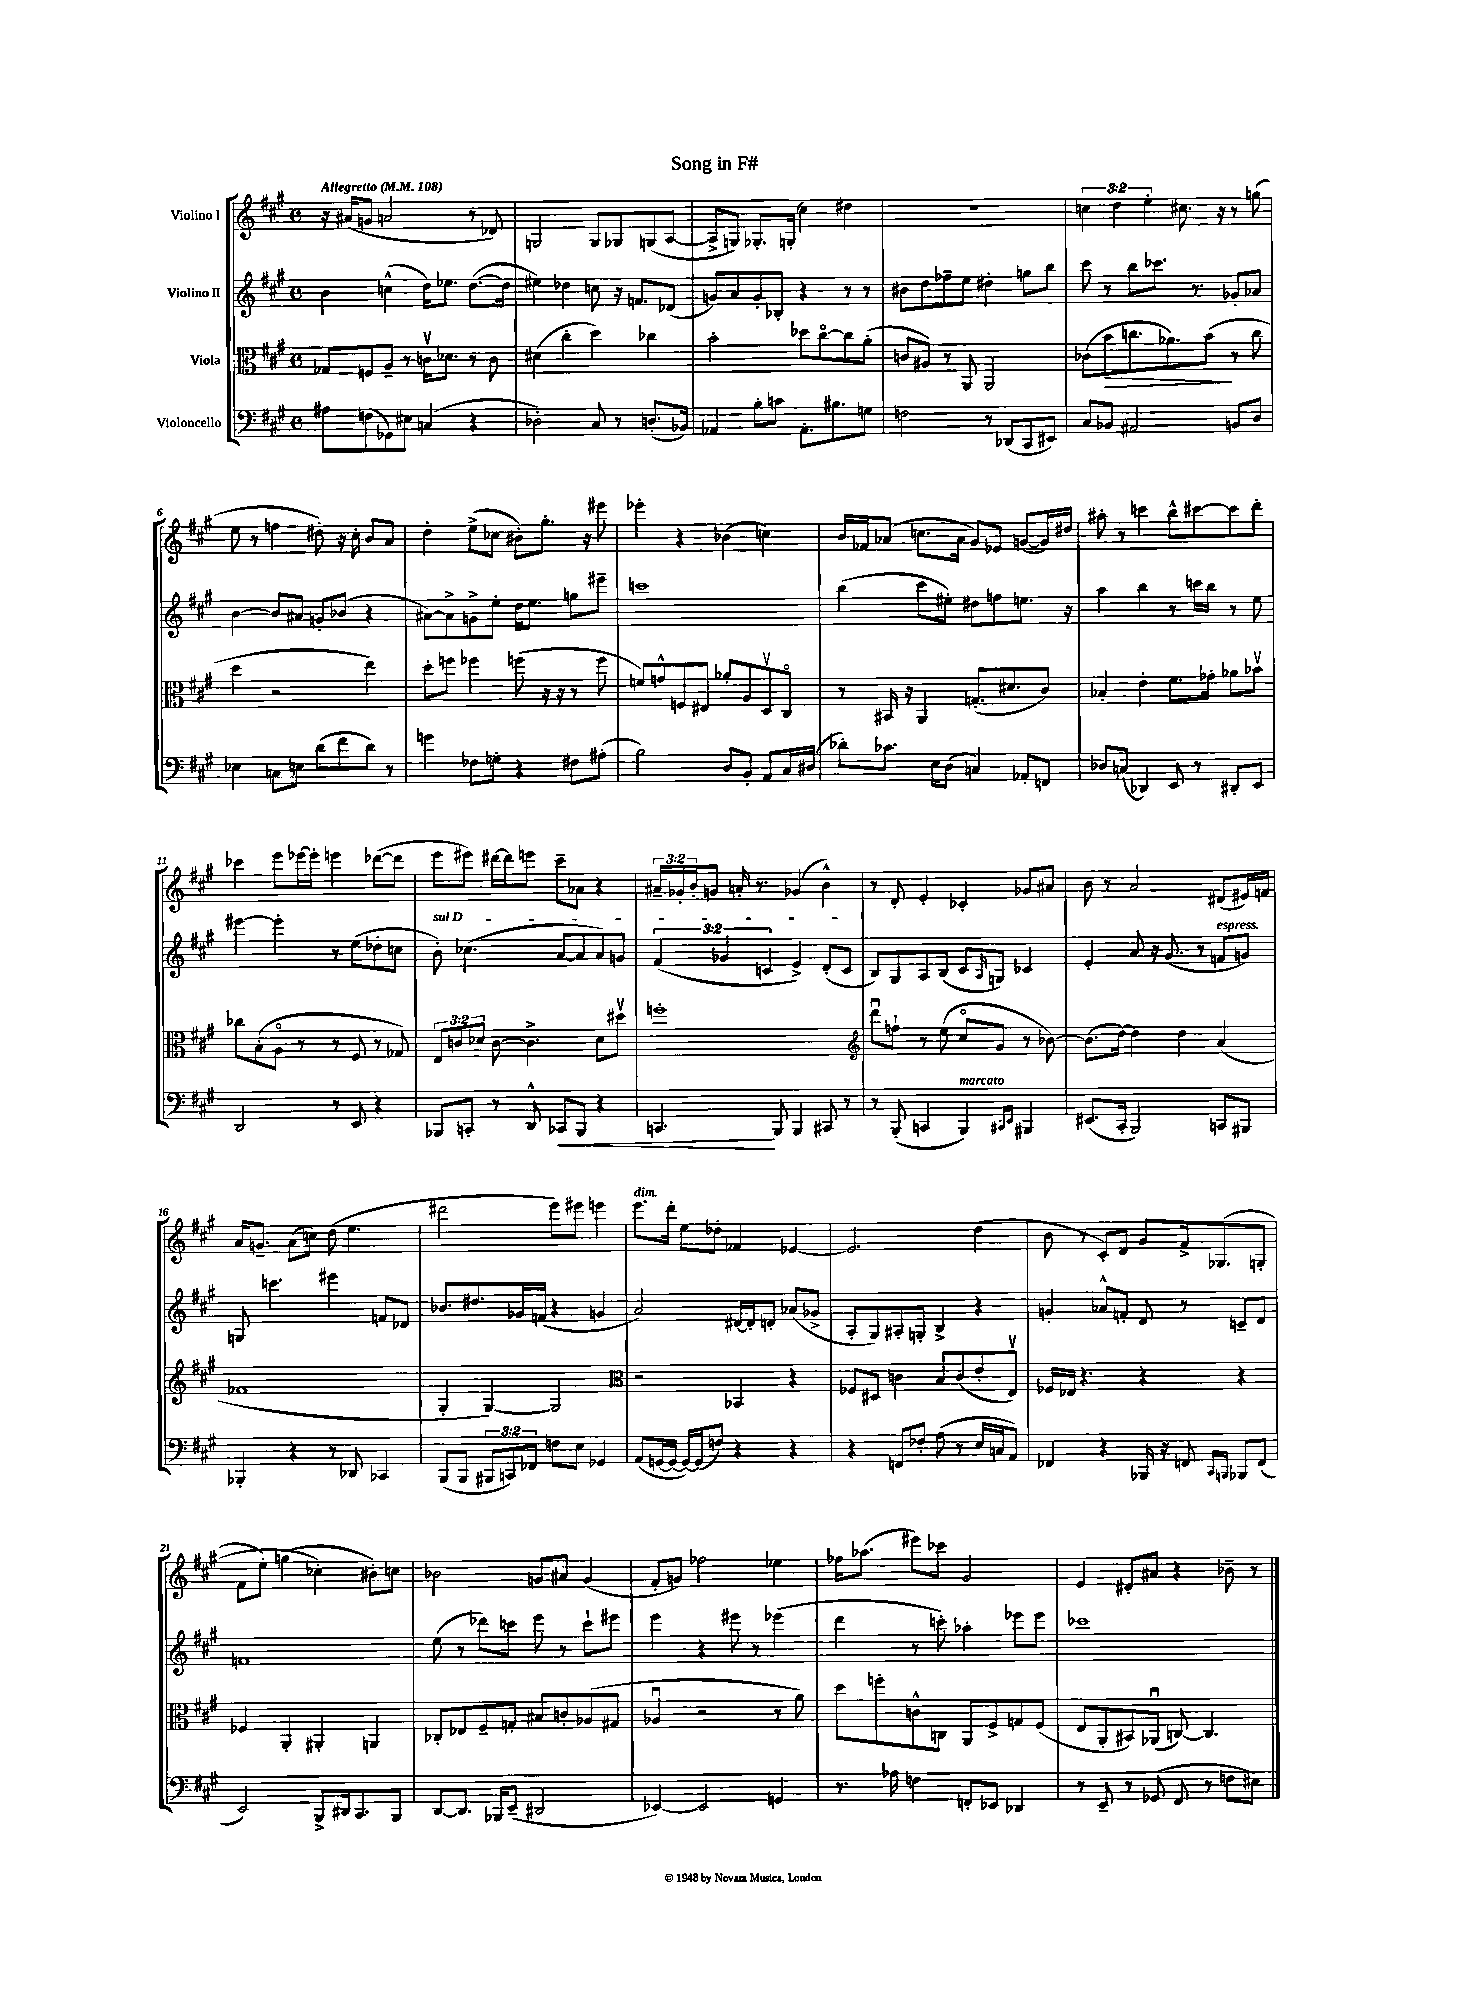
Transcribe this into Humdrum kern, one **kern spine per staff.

**kern	**dynam	**kern	**dynam	**kern	**kern
*part4	*part4	*part3	*part3	*part2	*part1
*staff4	*staff4	*staff3	*staff3	*staff2	*staff1
*I"Violoncello	*	*I"Viola	*	*I"Violino II	*I"Violino I
*clefF4	*	*clefC3	*	*clefG2	*clefG2
*k[f#c#g#]	*	*k[f#c#g#]	*	*k[f#c#g#]	*k[f#c#g#]
*M4/4	*	*M4/4	*	*M4/4	*M4/4
*met(c)	*	*met(c)	*	*met(c)	*met(c)
*MM108	*	*MM108	*	*MM108	*MM108
=1	=1	=1	=1	=1	=1
!	!	!	!	!	!LO:TX:a:B:t=Allegretto
8A#X\L	.	8G-X/L	.	4b\	16r
.	.	.	.	.	(16a#X/KL
(8Fn\	.	8Fn/	.	.	8gn/J
8GG-X\)	.	8A~/J	.	(4ccn^^\	2an/
8E#X\J	.	8r	.	.	.
(4Cn/	.	16cnv\KL	.	16dd\KL)	.
.	.	8.d-X\J	.	8.ee-X\J	.
4r	.	8r	.	([8.dd\L	8r
.	.	8c\	.	.	8d-X/)
.	.	.	.	16dd\Jk]	.
=2	=2	=2	=2	=2	=2
2D-X'\)	.	(4d#X\	.	4ee#X\)	2Gn/
.	.	4cc#'\	.	4dd-X\	.
8C#/	.	4dd\)	.	8ccn\	8G/L
8r	.	.	.	16r	8G-X/
.	.	.	.	8.fn/L	.
(8.Dn'/L	.	4cc-X\	.	.	(8Gn/
.	.	.	.	(8d-X/J	[8A/J
16BB-X/Jk)	.	.	.	.	.
=3	=3	=3	=3	=3	=3
4AA-X/	.	2b'\	.	8gn/L)	8A^/L]
.	.	.	.	8a/	8Gn/J)
8B'\L	.	.	.	8g'/	8.G-X'/L
8cn\J	.	.	.	8B-X'/J	.
.	.	.	.	.	(16Gn'/Jk
8.AA-'\L	.	8dd-X\L	.	4r	4cc#\)
.	.	[8cc#\	.	.	.
8.B#X\	.	.	.	.	.
.	.	8cc#\]	.	8r	4dd#X\
8Gn\J	.	(8a'\J	.	8r	.
=4	=4	=4	=4	=4	=4
2Fn\	.	8cn/L	.	8b#X\L	1r
.	.	8A#X/J)	.	8dd\	.
.	.	8r	.	8ff-X~\	.
.	.	8AA/	.	8ee\J	.
8r	.	2AA/	.	4dd#X'\	.
(8DD-X/L	.	.	.	.	.
8CC#/	.	.	.	8ggn\L	.
8EE#X/J)	.	.	.	8bb\J	.
=5	=5	=5	=5	=5	=5
8C#/L	.	(8c-X\L	.	8ccc#\	6ccn\
!	!	!	!LO:HP:b	!	!
8BB-X/J	.	8b\	>	8r	.
.	.	.	.	.	6dd\
2AA#X/	.	8.ccn\	.	8bb\L	.
.	.	.	.	.	6ee'\
.	.	.	.	8.ccc-X\J	.
.	.	8.a-X\)	.	.	.
.	.	.	.	.	8.cc#X\
.	.	.	.	8.r	.
.	.	(8b\J	.	.	.
.	.	.	.	.	16r
8BBn/L	.	8r	]	8g-X'/L	8r
8D/J	.	8cc\	.	8a-X/J	(8ggn\
!!LO:LB:g=z
=6	=6	=6	=6	=6	=6
4E-X\	.	4dd\	.	[4b\	8ee\
.	.	.	.	.	8r
8Cn\L	.	2r	.	8b/L]	4ffn\
8En\J	.	.	.	8a#X/J	.
(8d\L	.	.	.	8gn'/L	8dd#X'\)
8f#\	.	.	.	(8b-X/J	16r
.	.	.	.	.	16cc#'\
8d\J)	.	4ee\)	.	4r	8b/L
8r	.	.	.	.	8a/J
=7	=7	=7	=7	=7	=7
4gn\	.	8dd'\L	.	[8a#X\L)	4dd'\
.	.	8ffn\J	.	8a#^\]	.
8F-X\L	.	4ff-X\	.	8gn^\	(8ee^\L
8Gn'\J	.	.	.	8ee'\J	8cc-X\J
4r	.	(8ffn\	.	16dd\KL	8b#X'\L)
.	.	.	.	8.ee\J	.
.	.	16r	.	.	8.gg#'\J
.	.	16r	.	.	.
8F#X\L	.	8r	.	8ggn\L	.
.	.	.	.	.	16r
(8A#X'\J	.	8ff\	.	8eee#X~\J	8eee#X\
=8	=8	=8	=8	=8	=8
2B\)	.	8fn/L)	.	1cccn	4eee-X'\
.	.	8gn^^/	.	.	.
.	.	8Fn/	.	.	4r
.	.	8E#X/J	.	.	.
8D/L	.	8a-X'/L	.	.	(4b-X\
8BB'/J	.	8A/	.	.	.
8AA/L	.	8Dv/	.	.	4ccn\)
16C#/L	.	8C#/J	.	.	.
(16D#X/JJ	.	.	.	.	.
=9	=9	=9	=9	=9	=9
8d-X'\L)	.	8r	.	(4bb\	16b/LL
.	.	.	.	.	16f-X/J
8.c-X\J	.	16BB#X/	.	.	(8a-X/J
.	.	16r	.	.	.
.	.	4AA/	.	8ccc#\L	8.ccn\L
16E\KL	.	.	.	.	.
(8D\J	.	.	.	8ee#X'\J)	.
.	.	.	.	.	16a-\Jk
4Cn/)	.	(8.Gn'/L	.	8dd#X\L	8g#/L)
.	.	.	.	8ffn\	8e-X/J
.	.	8.d#X/	.	.	.
8AA-X'/L	.	.	.	8.een\J	([8gn/L
8FFn/J	.	8c#/J)	.	.	16g/L])
.	.	.	.	16r	16dd#X/JJ
=10	=10	=10	=10	=10	=10
8D-X/L	.	4B-X'/	.	4aa\	8aa#X'\
(8Cn/J	.	.	.	.	8r
4DD-X/)	.	4e'\	.	4bb\	4cccn\
8EE/	.	8.f#\L	.	8r	8bb^^\L
8r	.	.	.	16cccn\LL	[8ccc#X\
.	.	16g-X'\Jk	.	16bb\JJ	.
8DD#X'/L	.	8a-X\L	.	8r	8ccc#\]
8EE/J	.	8b-Xv\J	.	8ee\	8ddd'\J
!!LO:LB:g=z
=11	=11	=11	=11	=11	=11
2DD/	.	8cc-X\L	.	[4eee#X\	4ccc-X\
.	.	(8B'\	.	.	.
.	.	8A\J	.	4eee#'\]	8eee\L
.	.	8r	.	.	[16eee-X\L
.	.	.	.	.	16eee-'\JJ]
8r	.	8r	.	8r	4eeen\
8EE/	.	8F#/	.	(8ee\L	.
4r	.	8r	.	8dd-X'\	([8ddd-X\L
.	.	8G-X/)	.	8ccn\J	8ddd-\J]
=12	=12	=12	=12	=12	=12
!	!	!	!	!LO:TX:a:i:t=sul D	!
8BBB-X/L	.	12E/L	.	8b'\)	8eee\L
.	.	12cn/	.	.	.
8CCn'/J	.	.	.	(4.cc-X\	8eee#X\J)
.	.	12d-X/J	.	.	.
8r	.	[8c\	.	.	[16ddd#X\LL
.	.	.	.	.	16ddd#\J]
8DD^^/	.	4.c^\]	.	.	8eeen\J
!	!LO:HP:b	!	!	!	!
8CC-X/L	<	.	.	[8a/L	8ccc#~\L
8BBB-/J	.	.	.	8a/]	8a-X\J
4r	.	8d-\L	.	8a/)	4r
.	.	8dd#Xv\J	.	8gn/J	.
=13	=13	=13	=13	=13	=13
4.CCn/	.	1ffn'	.	(6f#/	24a#X~/LL
.	.	.	.	.	24g-X'/
.	.	.	.	.	24b'/J
.	.	.	.	.	8gn/J
.	.	.	.	6g-X/	.
.	.	.	.	.	16an'/
.	.	.	.	.	8.r
.	.	.	.	6cn/	.
8BBB/	[	.	.	.	.
4BBB/	.	.	.	4e^/)	(4g-X/
8CC#X/	.	.	.	(8d'/L	4b^^\)
8r	.	.	.	8c/J	.
=14	=14	=14	=14	=14	=14
*	*	*clefG2	*	*	*
8r	.	8dddu\L	.	8B/L)	8r
(8BBB'/	.	8ffn`\J	.	8G#/	8d'/
4CCn/	.	8r	.	8A/	4e'/
.	.	(8ee\	.	(8B/J	.
!LO:TX:a:i:t=marcato	!	!	!	!	!
4BBB/)	.	8cc#/L	.	8c#/L	4c-X'/
.	.	.	.	16qqA/	.
.	.	8g#/J	.	8Gn/J)	.
16qqCC#X/LL	.	.	.	.	.
16qqEE/JJ	.	.	.	.	.
4BBB#X/	.	8r	.	4c-X/	8g-X/L
.	.	[8b-X\)	.	.	8a#X/J
=15	=15	=15	=15	=15	=15
(8.EE#X/L	.	(8.b-\L]	.	4e'/	8b\
.	.	.	.	.	8r
16CC#'/Jk	.	[16dd\Jk)	.	.	.
2BBB/)	.	4dd\]	.	8a/	2a/
.	.	.	.	16r	.
.	.	.	.	(8.g#/	.
.	.	4dd\	.	.	.
.	.	.	.	8r	.
!	!	!	!	!LO:TX:a:i:t=espress.	!
8CCn/L	.	(4a/	.	8fn/L	(8d#X/L
8BBB#X/J	.	.	.	8gn/J)	16e#X/L)
.	.	.	.	.	16fn/JJ
!!LO:LB:g=z
=16	=16	=16	=16	=16	=16
4BBB-X'/	.	1f-X	.	8Gn/	16a/KL
.	.	.	.	.	8.gn~/J
.	.	.	.	4.cccn\	.
4r	.	.	.	.	(8a\L
.	.	.	.	.	8ccn\J)
8r	.	.	.	4eee#X\	(8dd\
8DD-X/	.	.	.	.	4.ee\
4CC-X/	.	.	.	8fn/L	.
.	.	.	.	8d-X/J	.
=17	=17	=17	=17	=17	=17
(8BBB/L	.	4G#'/	.	8.b-X/L	2ddd#X\
8BBB/J	.	.	.	.	.
.	.	.	.	8.dd#X/	.
12BBB#X/L	.	[4G#/)	.	.	.
12CCn/)	.	.	.	.	.
.	.	.	.	16g-X/L	.
12FF-X/J	.	.	.	.	.
.	.	.	.	(16fn/JJ	.
8Fn\L	.	2G#/]	.	4r	8eee\L)
8E\J	.	.	.	.	8eee#X\J
4GG-X/	.	.	.	4gn/	4eeen\
=18	=18	=18	=18	=18	=18
*	*	*clefC3	*	*	*
!	!	!	!	!	!LO:TX:a:i:t=dim.
(8AA/L	.	2r	.	2a/)	8.eee\L
[16GGn/L	.	.	.	.	.
16GG/JJ_	.	.	.	.	16ddd'\Jk
16GG/LL_)	.	.	.	.	8ee\L
(16GG/J]	.	.	.	.	.
8Fn/J)	.	.	.	.	8dd-X'\J
4r	.	4BB-X/	.	[16d#X/LL	4f-X/
.	.	.	.	16d#'/J]	.
.	.	.	.	8dn'/J	.
4r	.	4r	.	(8a-X/L	[4e-X/
.	.	.	.	8g-X^/J	.
=19	=19	=19	=19	=19	=19
4r	.	8F-X/L	.	8A'/L	2.e-/]
.	.	8D#X/J	.	8G#/)	.
8FFn/L	.	4cn\	.	8A#X'/	.
8F-X'/J	.	.	.	8Gn'/J	.
(8A\	.	8B/L	.	4B^/	.
8r	.	(8c/	.	.	.
16E/LL	.	8e'/	.	4r	(4dd\
16Cn/J	.	.	.	.	.
8AA/J)	.	8Ev/J)	.	.	.
=20	=20	=20	=20	=20	=20
4FF-X/	.	16F-X/LL	.	4gn'/	8b\
.	.	16E-X/JJ	.	.	.
.	.	4.r	.	.	8r
4r	.	.	.	8a-X^^/L	8c#'/L)
.	.	.	.	8fn'/J	8d/J
16BBB-X/	.	4r	.	8d/	8g#/L
16r	.	.	.	.	.
8FFn/	.	.	.	8r	16f#^/k
.	.	.	.	.	((8.G-X/
16qqCC#/LL	.	.	.	.	.
16qqBBBn/JJ	.	.	.	.	.
8BBB-X/L	.	4r	.	8cn~/L	.
(8FF/J	.	.	.	8d/J	8Gn'/J
!!LO:LB:g=z
=21	=21	=21	=21	=21	=21
2EE/)	.	4F-X/	.	1fn	8f#\L
.	.	.	.	.	8ee'\J)
.	.	4AA'/	.	.	(4ggn\
8BBB^/L	.	4AA#X'/	.	.	4cc-X'\)
16DD#X/k	.	.	.	.	.
8.CC#/	.	.	.	.	.
.	.	4AAn/	.	.	8b#X'\L)
8BBB/J	.	.	.	.	8ccn\J
=22	=22	=22	=22	=22	=22
[8DD/L	.	8C-X'/L	.	(8ee\	2b-X\
8.DD/J]	.	8E-X/	.	8r	.
.	.	8F#~/	.	8ddd-X\L)	.
16BBB-X/KL	.	.	.	.	.
(8EE~/J	.	8Gn'/J	.	8cccn\J	.
2DD#X/	.	8B#X/L	.	8eee\	8gn/L
.	.	8cn'/	.	8r	8a#X/J
.	.	(8A-X/	.	8ccc`\L	(4g/
.	.	8G#X/J	.	8eee#X\J	.
=23	=23	=23	=23	=23	=23
[4EE-X/)	.	4A-Xu/	.	4eee\	8f#'/L
.	.	.	.	.	8gn/J)
2EE-/]	.	2r	.	4r	2ff-X\
.	.	.	.	8eee#X\	.
.	.	.	.	8r	.
4GGn/	.	8r	.	(4eee-X\	4ee-X\
.	.	8a\)	.	.	.
=24	=24	=24	=24	=24	=24
8.r	.	8dd\L	.	4ddd\	16ff-X\KL
.	.	.	.	.	(8.aa-X\J
.	.	8ffn'\	.	.	.
16A-X\	.	.	.	.	.
4Fn\	.	8cn^^\	.	8r	8eee#X\L)
.	.	8Cn\J	.	8cccn'\)	8ccc-X\J
8FFn'/L	.	8AA/L	.	4aa-X'\	2g#/
8EE-X/J	.	8F#^/	.	.	.
4DD-X/	.	8Gn/	.	8eee-X\L	.
.	.	(8F#/J	.	8eee-\J	.
=25	=25	=25	=25	=25	=25
8r	.	8E/L	.	1ccc-X	4e/
8EE~/	.	8AA'/	.	.	.
8r	.	8BB#X/)	.	.	8d#X'/L
(8GG-X/	.	(8AA-Xu/J	.	.	8a#X/J
8FF#/	.	[8Cn/)	.	.	4r
8r	.	4.C/]	.	.	.
8Fn\L	.	.	.	.	8b-X~\
8E#X\J)	.	.	.	.	8r
==	==	==	==	==	==
*-	*-	*-	*-	*-	*-
